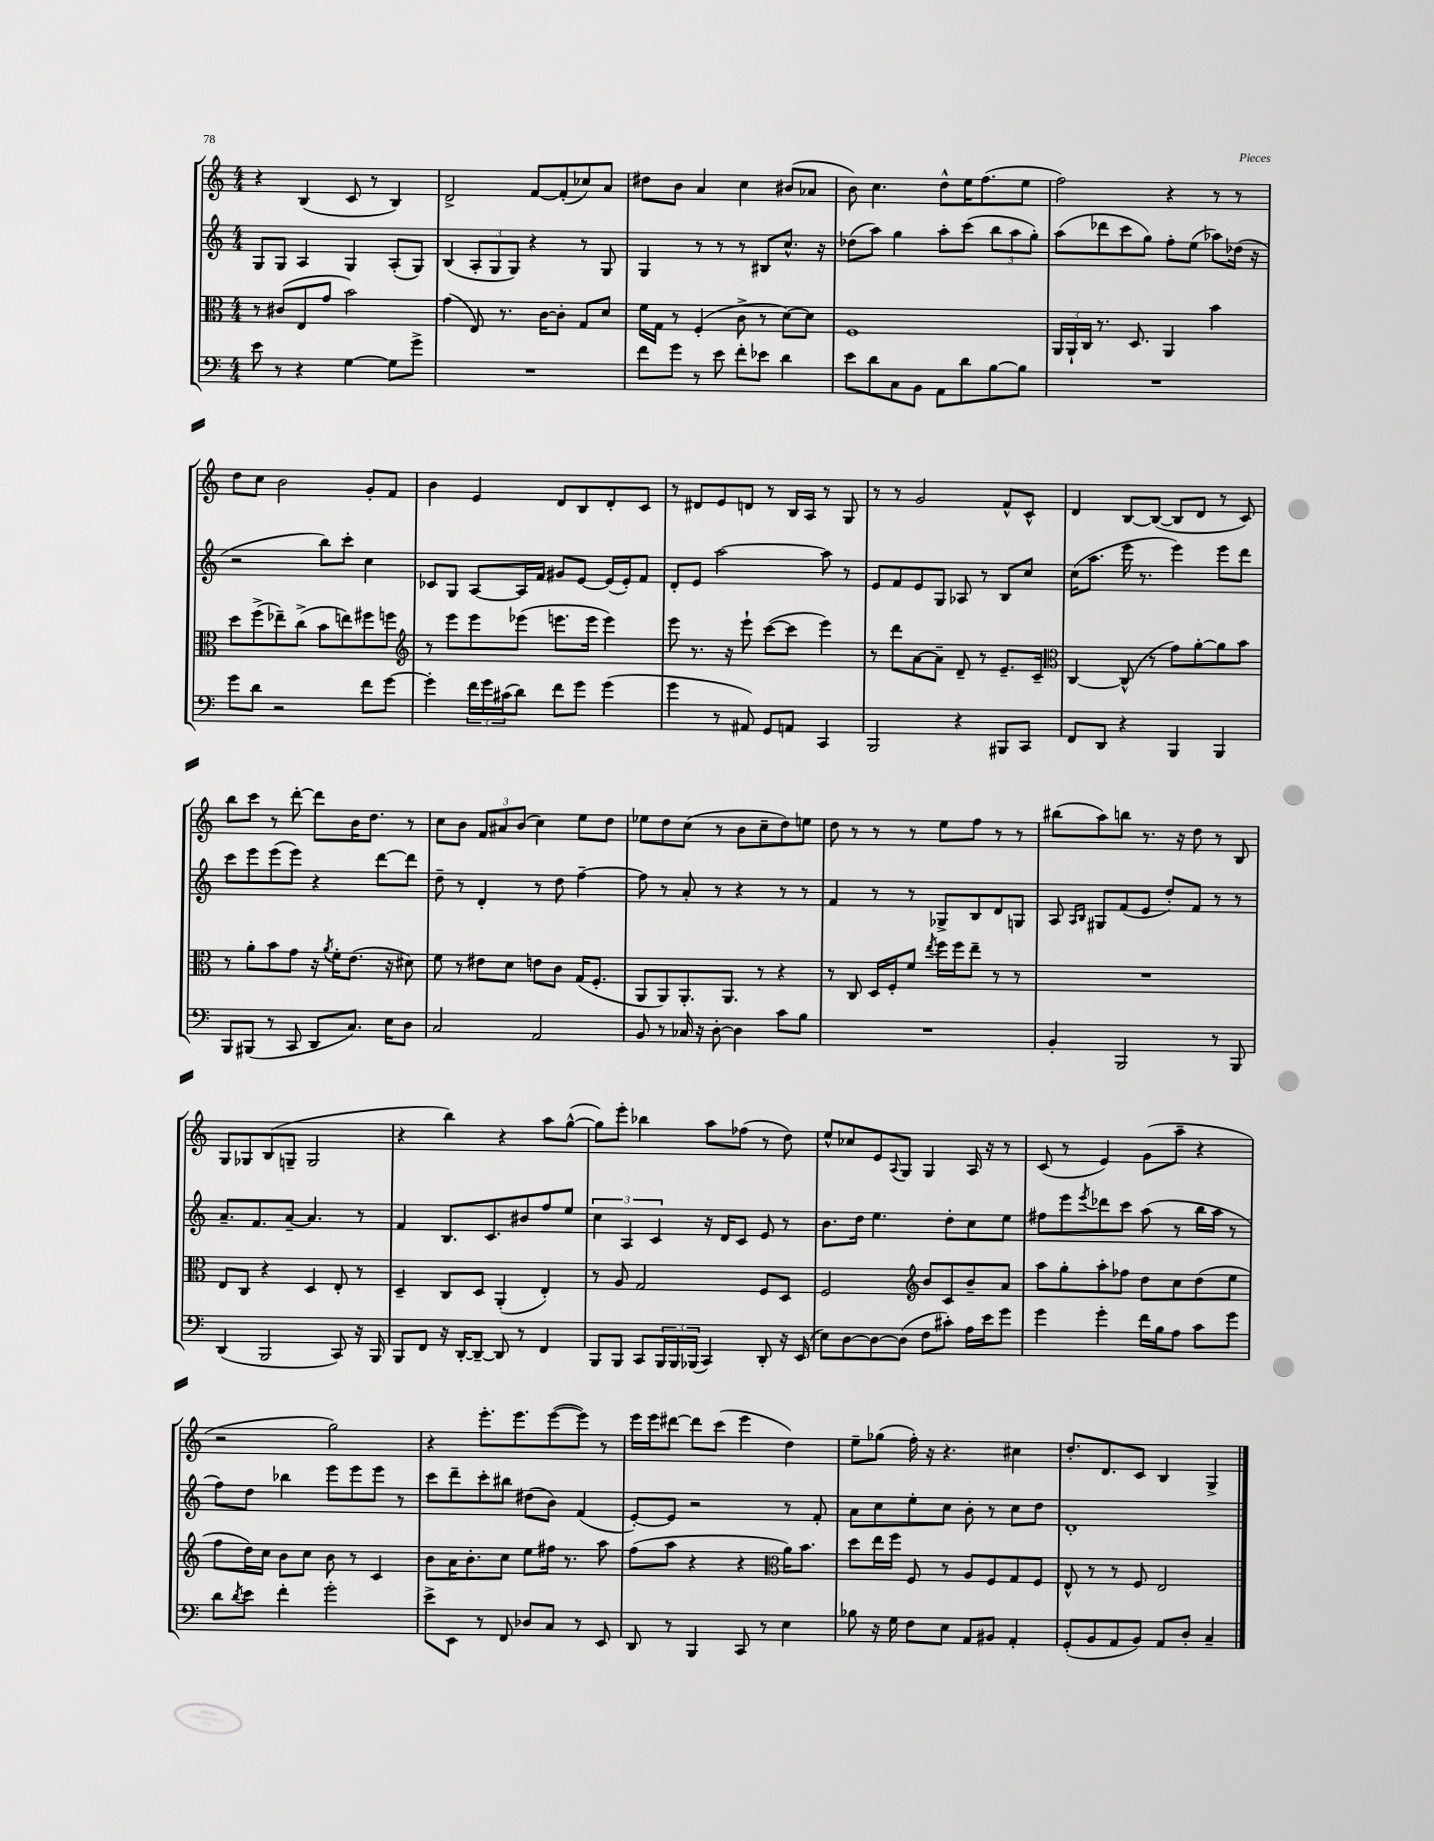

**kern	**kern	**kern	**kern
*part4	*part3	*part2	*part1
*staff4	*staff3	*staff2	*staff1
*clefF4	*clefC3	*clefG2	*clefG2
*k[]	*k[]	*k[]	*k[]
*M4/4	*M4/4	*M4/4	*M4/4
=13	=13	=13	=13
8e\	8r	8G/L	4r
8r	(8c#X/L	8G/J	.
4r	8E/	4A/	(4B/
.	8g/J	.	.
[4G\	2b\)	4G/	8c/
.	.	.	8r
8G\L]	.	(8A'/L	4B/)
8g^\J	.	8G/J)	.
=14	=14	=14	=14
1r	(4g\	(4B/	2d^/
.	8E/)	12A'/L	.
.	.	12G/	.
.	8.r	.	.
.	.	12G/J)	.
.	.	4r	[8f/L
.	[16c\KL	.	.
.	8c'\J]	.	(8f'/]
.	8G/L	8r	8cc-X/)
.	8d/J	8G/	8a/J
=15	=15	=15	=15
8f\L	16f\LL	4G/	8dd#X\L
.	16G\JJ	.	.
8g\J	8r	.	8b\J
8r	(4F'/	8r	4a/
8e\	.	8r	.
8f'\L	8c^\	8r	4cc\
8e-X\J	8r	8B#X/L	.
4d\	[8d\L)	8.cc^^/J	(8b#X/L
.	8d\J]	.	8a-X/J
.	.	16r	.
=16	=16	=16	=16
8e\L	1F	(8dd-X\L	8b\)
8d\	.	8aa\J)	4.cc\
8C\	.	4gg\	.
8BB\J	.	.	.
8AA\L	.	8aa'\L	8dd^^\L
8d\	.	(8ccc\J	16ee\K
.	.	.	(8.ff\
[8B\	.	12bb\L	.
.	.	12aa\	.
8B\J]	.	.	8ee\J
.	.	12gg'\J)	.
=17	=17	=17	=17
1r	24AA/LL	(8aa\L	2ff\)
.	24AA`/	.	.
.	24C/JJ	.	.
.	8.r	8ddd-X\	.
.	.	8ccc\	.
.	8.D/	.	.
.	.	8gg\J)	.
.	4AA/	8ff'\L	4r
.	.	(8ee\J	.
.	4b\	8aa-X\L)	8r
.	.	(16dd-X\Jk	8r
.	.	16r	.
!!LO:LB:g=z
=18	=18	=18	=18
8g\L	8dd\L	2r	8dd\L
8d\J	(8ff^\	.	8cc\J
2r	8ee-X~\)	.	2b\
.	(8cc^\J	.	.
.	8b\L	8bb\L)	.
.	8een\)	8ccc'\J	.
8f\L	8ff#X\	4cc\	8g'/L
[8g\J	8ffn\J	.	8f/J
=19	=19	=19	=19
*	*clefG2	*	*
4g'\]	8r	8c-X/L	4b\
.	8eee\L	8G/J	.
24f\LL	8eee\	[8A/L	4e/
24g\	.	.	.
(24c#X\J	.	.	.
8d\J)	(8eee-X\J	16A/L]	.
.	.	16f/JJ	.
8f\L	8.eeen\L	8g#X/L	8d/L
8g\J	.	[8e/J	8B/
.	16eee\Jk	.	.
(4g\	4eee\)	(16e/LL]	8d'/
.	.	16e'/J)	.
.	.	8f/J	8c/J
=20	=20	=20	=20
4g\	8eee\	8d'/L	8r
.	8.r	8e/J	8d#X/L
8r	.	[2aa\	8e/
.	16r	.	.
8AA#X/)	8eee`\	.	8dn/J
8GG/L	([8ccc\L	.	8r
8AAn/J	8ccc\J]	.	16B/LL
.	.	.	16A/JJ
4CC/	4eee\)	8aa\]	8r
.	.	8r	8G/
=21	=21	=21	=21
2BBB/	8r	8e/L	8r
.	8ddd\L	8f/	8r
.	[8a\	8e/	2g/
.	8a~\J]	8G/J	.
4r	8d~/	8A-X/	.
.	8r	8r	.
8BBB#X/L	8.e~/L	8B/L	8f^^/L
8CC/J	.	8cc/J	8c^^/J
.	16c~/Jk	.	.
=22	=22	=22	=22
*	*clefC3	*	*
8FF/L	[4C/	(16cc\KL	4d/
.	.	8.aa\J	.
8DD/J	.	.	.
4r	(8C^^/]	16eee\	[8B/L
.	.	8.r	.
.	8r	.	(8B/J_
4BBB/	8g\L)	4eee\)	8B/L]
.	[8a'\	.	8d/J
4BBB/	8a\]	8eee\L	8r
.	8b\J	8ddd\J	8c/)
!!LO:LB:g=z
=23	=23	=23	=23
8BBB/L	8r	8ccc\L	8bb\L
(8BBB#X/J	8a'\L	8eee\	8ccc\J
8r	8b\	(8eee\	8r
8CC/	8g\J	8eee\J)	[8ddd'\
8DD/L	16r	4r	8ddd\L]
.	8qa/	.	.
.	16f'\KL	.	.
8.C/J)	(8.e\J	.	16b\K
.	.	.	8.dd\J
.	.	[8ddd\L	.
16E\KL	16r	.	.
8D\J	8d#X\)	8ddd\J]	8r
=24	=24	=24	=24
2C/	8f\	8dd~\	8cc\L
.	8r	8r	8b\J
.	8e#X\L	4d'/	12f/L
.	.	.	12a#X/
.	8d\J	.	.
.	.	.	(12b/J
2AA/	8en\L	8r	4cc\)
.	8c\J	8dd\	.
.	(16G/KL	[4ff~\	8ee\L
.	8.F'/J	.	.
.	.	.	8dd\J
=25	=25	=25	=25
8BB/	8AA/L	8ff\]	8ee-X\L
8r	8AA/)	8r	8dd\
16C-X/	8.AA'/	8a'/	(8cc\J
16r	.	.	.
[8D'\	.	8r	8r
.	8.AA/J	.	.
4D\]	.	4r	8b\L
.	8r	.	8cc~\
8c\L	4r	8r	8dd\)
8B\J	.	8r	8een\J
=26	=26	=26	=26
1r	8r	4f/	8dd\
.	8C/	.	8r
.	16D/LL	8r	8r
.	16F'/J	.	.
.	8f/J	8r	8r
.	8qee/	.	.
.	16ff\LL	8G-X^/L	8ee\L
.	16ff\J	.	.
.	8ee~\J	8B/	8ff\J
.	8r	8d/	8r
.	8r	8Gn/J	8r
=27	=27	=27	=27
4BB'/	1r	8A/	(8bb#X\L
.	.	16qqA/LL	.
.	.	16qqB/JJ	.
.	.	8G#X/L	8aa\)
2BBB/	.	(8f/	8bbn\J
.	.	8e/J	8.r
.	.	8dd'/L)	.
.	.	.	16r
.	.	8f/J	8dd\
8r	.	8r	8r
8BBB/	.	8r	8B/
!!LO:LB:g=z
=28	=28	=28	=28
(4DD/	8E/L	8.a~/L	8G/L
.	8C/J	.	8G-X/
.	.	8.f/	.
2BBB/	4r	.	(8B/
.	.	[8a~/J	8Gn~/J
.	4D/	4.a/]	2G/
8CC/)	8E'/	.	.
16r	8r	8r	.
16BBB/	.	.	.
=29	=29	=29	=29
8BBB/L	4D~/	4f/	4r
8FF/J	.	.	.
16r	8C/L	8.B/L	4bb\)
[16DD'/KL	.	.	.
8DD~/J_	8D/J	.	.
.	.	8.c/	.
8DD/]	(4AA'/	.	4r
8r	.	8b#X/	.
4FF/	4E'/)	8ff/	8aa\L
.	.	8ee/J	([8gg^^\J
=30	=30	=30	=30
8BBB/L	8r	6cc\	8gg\L])
8BBB/J	8A/	.	8eee'\J
.	.	6A/	.
8CC/L	2G/	.	4bb-X\
.	.	6c/	.
24BBB/L	.	.	.
24BBB/	.	.	.
(24BBB-X/JJ	.	.	.
4CC/)	.	16r	8aa\L
.	.	16d/KL	.
.	.	8c/J	(8ff-X\J
8DD'/	8F/L	8e/	8r
16r	8D/J	8r	8dd\)
(16EE/	.	.	.
=31	=31	=31	=31
8E\L)	2F/	8.b\L	8ee^^/L
[8D\	.	.	8cc-X/
.	.	16dd\Jk	.
8D\_	.	4.ee\	8e/
.	.	.	8qqA/
(8D\J]	.	.	8G/J
*	*clefG2	*	*
8F\L	8b/L	.	4G/
8c#X'\J)	8c/	8dd'\L	.
16A\LL	8b~/	8cc\	16A/
16e\J	.	.	16r
8g\J	8a/J	8ee\J	8r
=32	=32	=32	=32
4g\	8aa\L	8ff#X\L	(8c/
.	8gg'\	8eee\	8r
.	.	8qeee/	.
4g'\	8aa'\	8ddd-X\	4e/)
.	8ff-X\J	8ccc\J	.
16f\LL	8dd\L	(8aa\	(8g\L
16B\J	.	.	.
8A\J	8cc\	8r	8aa~\J
8c\L	(8dd\	16bb\LL	4r
.	.	16aa\JJ	.
8g\J	8ee\J	8r	.
!!LO:LB:g=z
=33	=33	=33	=33
8d\L	8ff\L	8ff\L)	2r
8qd/	.	.	.
8e\J	16dd\L)	8dd\J	.
.	16cc\JJ	.	.
4f'\	8b\L	4bb-X\	.
.	8cc\J	.	.
2g'\	8b\	8eee\L	2gg\)
.	8r	8eee\	.
.	4c/	8eee\J	.
.	.	8r	.
=34	=34	=34	=34
8e^\L	8b\L	8ccc\L	4r
8EE\J	16a\K	8ddd~\	.
.	8.b'\	.	.
8r	.	8ccc'\	8.eee'\L
8FF/	8cc\J	8bb#X\J	.
.	.	.	8.eee\
8D-X/L	8ee\L	(8dd#X\L	.
8C/J	16ff#X\Jk	8b\J)	([8eee\
.	8.r	.	.
8r	.	(4f/	8eee\J])
8EE/	8aa\	.	8r
=35	=35	=35	=35
8DD/	(8ff\L	[8e'/L)	16eee\LL
.	.	.	16eee\J
8r	8aa\J	8e/J]	[8ddd#X\J
4BBB/	4r	2r	8ddd#\L]
.	.	.	(8ccc\J
8CC/	4r	.	4eee\
8r	.	.	.
*	*clefC3	*	*
4E\	16a\KL)	8r	4dd\)
.	8.b\J	.	.
.	.	8f'/	.
=36	=36	=36	=36
8B-X\	8dd\L	8a\L	8ee~\L
16r	16ee\L	8cc\	(8gg-X\J
16G\	16ff\JJ	.	.
8F\L	8F/	8ee'\	16ff'\)
.	.	.	16r
8E\J	8r	8cc\J	4.r
8AA/L	8A/L	8b'\	.
8BB#X/J	8F/	8r	.
4AA'/	8G/	8cc\L	4cc#X\
.	8F/J	8dd\J	.
=37	=37	=37	=37
(8GG'/L	8E^^/	1d'	8.dd'/L
8BB/	8r	.	.
.	.	.	8.d/
8AA/	8r	.	.
8BB/J)	8F/	.	8c/J
8AA/L	2E/	.	4B/
8D'/J	.	.	.
4C~/	.	.	4G^/
==	==	==	==
*-	*-	*-	*-
